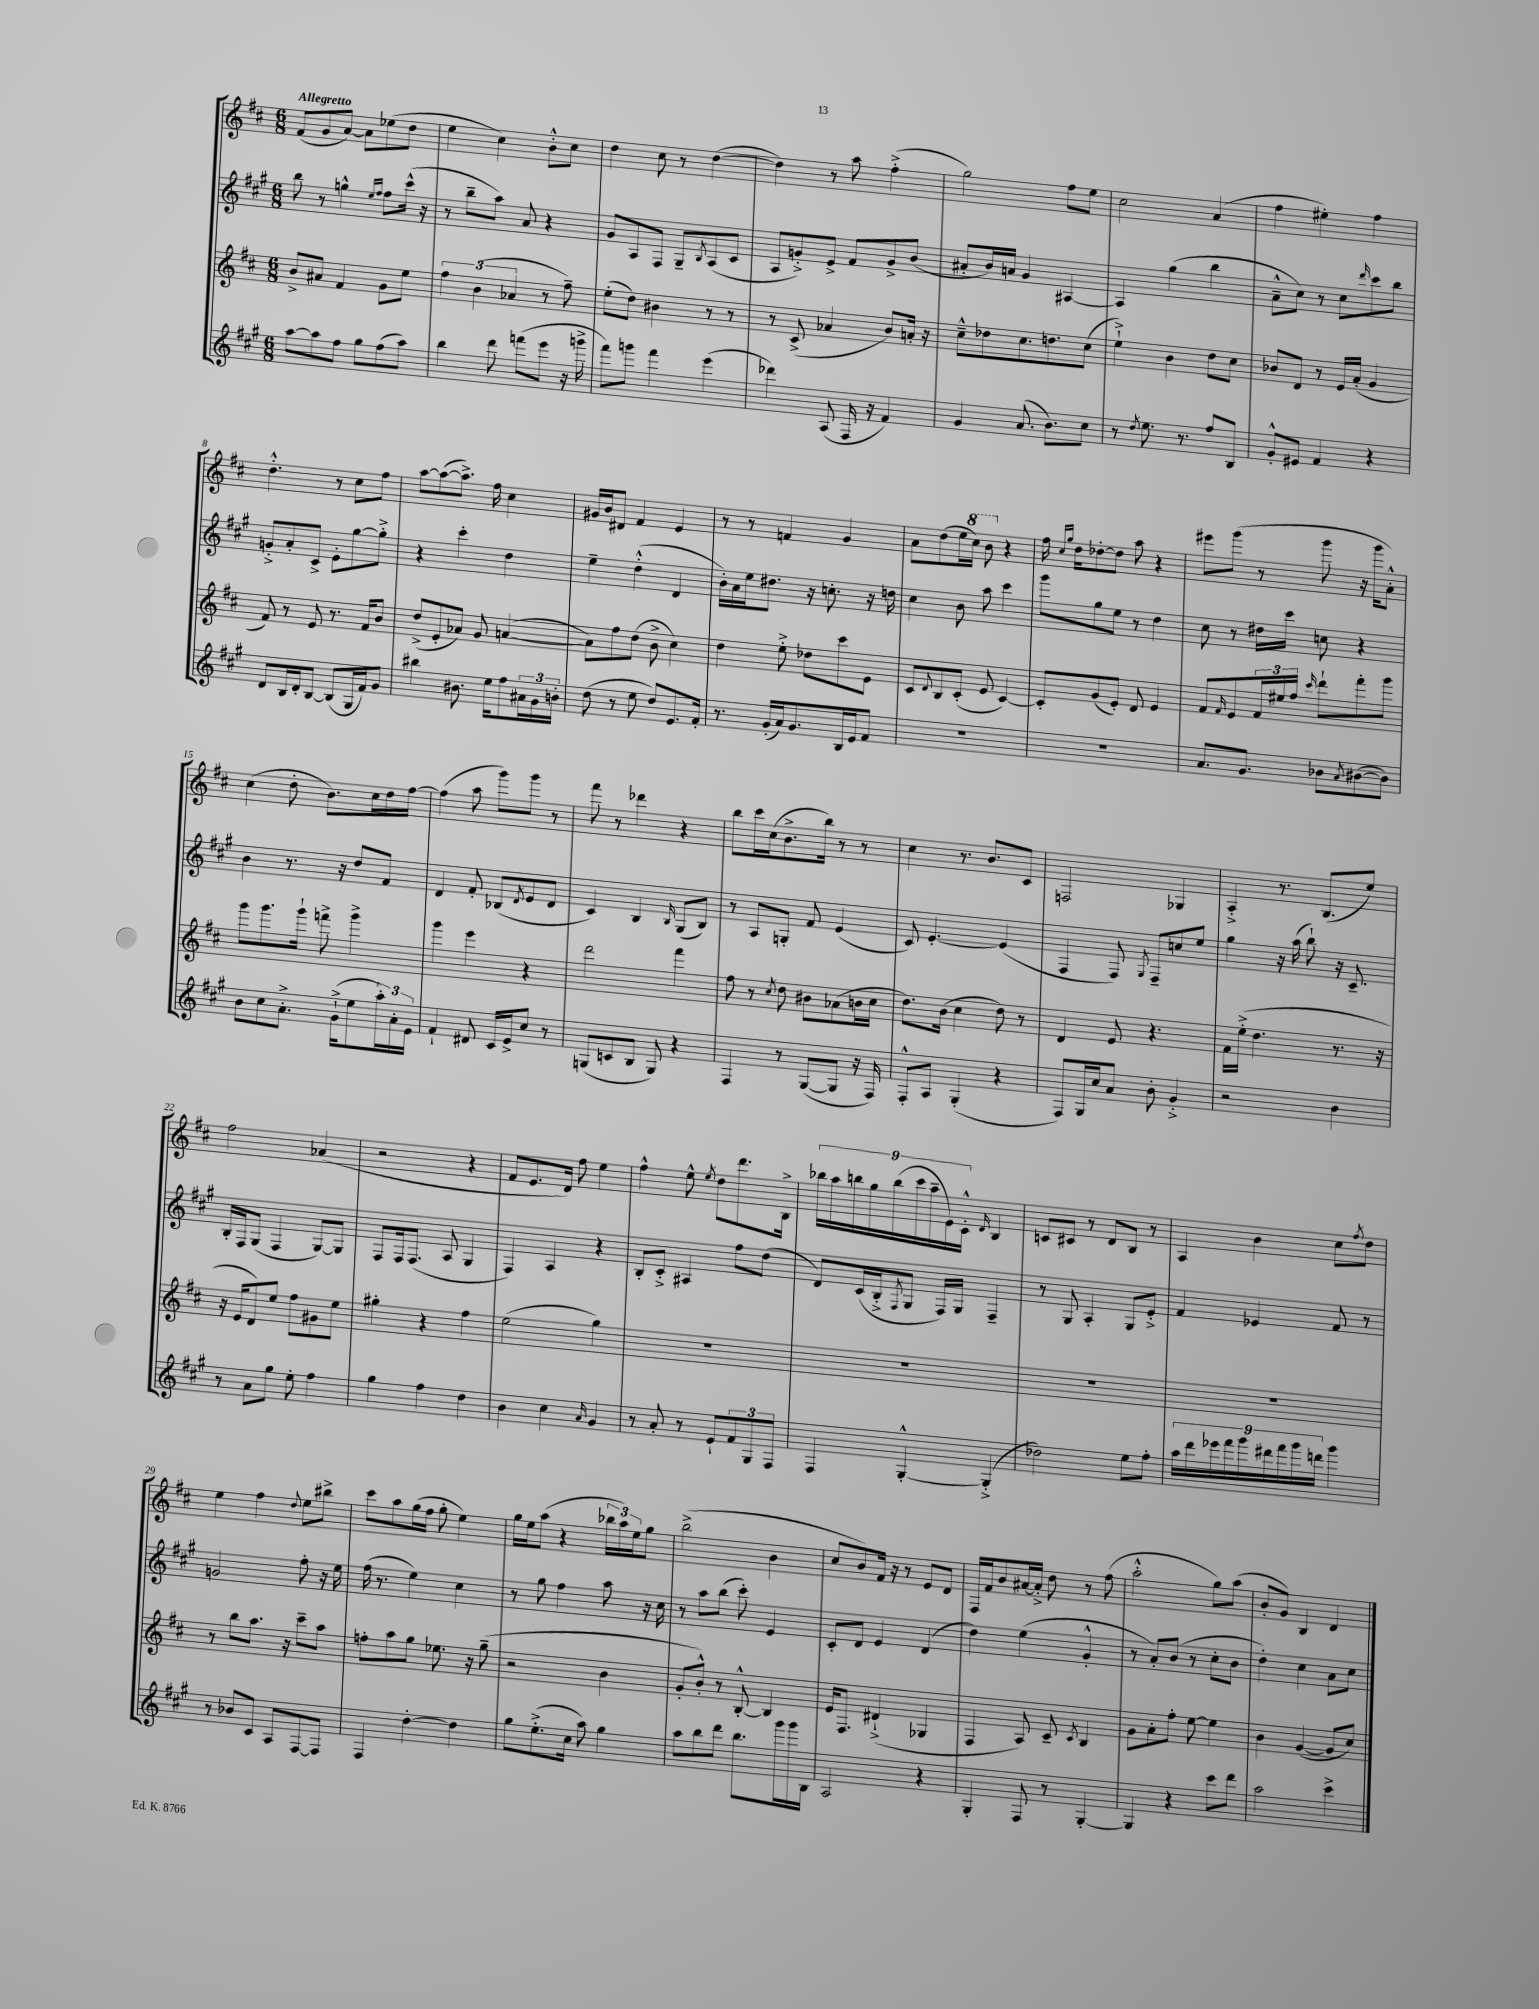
<<
\new StaffGroup <<
\new Staff = "s0" {
    \clef treble \key d \major \numericTimeSignature \time 6/8 \tempo "Allegretto"
    fis'8( g'8 a'8~) a'8 ees''8( d''8 |
    e''4 cis''4) b'8-.-^ cis''8 |
    d''4 cis''8 r8 d''4~( |
    d''4) r8 a''8 fis''4-.->( |
    g''2) fis''8 e''8 |
    cis''2 a'4( |
    fis''4 eis''4-.) fis''4 |
    d''4.-.-^ r8 cis''8 fis''8 |
    a''8~ a''8~( a''8.->) fis''16 cis''4 |
    gis'16 b'16 dis'8 fis'4 e'4 |
    r8 r8 f'4 g'4 |
    a'8 d''8( e''16 \ottava #1 cis'''16) b''8 \ottava #0 r4 |
    fis''16 \grace { cis''16 g''16 } d''16 des''8~-. des''8 a''8 r4 |
    eis'''8 g'''8( r8 g'''8 r16 g'''16 a'8-.-^) |
    cis''4( d''8-. b'8.) cis''16 d''16 fis''16~ |
    fis''4( a''8 g'''8) g'''8 r8 |
    fis'''8 r8 des'''4 r4 |
    b''8 cis'''16 cis''16( b'8.-> b''16) r8 r8 |
    cis''4 r8. b'8. cis'8 |
    f2 ges4 |
    a4-.-> r8. b8.( e''8) |
    fis''2 aes'4( |
    r2 r4 |
    fis'8 e'8. d'16) fis''8 e''4 |
    fis''4-^ e''8-^ \acciaccatura { e''8 } d''8 d'''8. b16-> |
    \tuplet 9/8 { bes''16 a''16 b''16 g''16 b''16( cis'''16 a''16-- e'16) cis'16-.-^ } \grace { d'16 } b4 |
    c'8 cis'8 r8 d'8 b8 r8 |
    a4 b'4 cis''8 \acciaccatura { fis''8 } d''8 |
    e''4 fis''4 \appoggiatura { d''8 } e''8 bis''8-> |
    cis'''8 a''8 g''16( fis''16 g''8-. e''4) |
    g''16 e''16 a''8( r4 \tuplet 3/2 { bes''16 a''16) e''16 } g''8 |
    b''2->( b'4 |
    cis''8 b'8) fis'16 r16 r8 e'8 d'8 |
    fis16 fis'16 b'8 ais'16~ ais'16-.-> d''8 r8 fis''8( |
    a''2-.-^ g''8) a''8( |
    b'8-. g'8) b4 d'4 \bar "|." |
}
\new Staff = "s1" {
    \clef treble \key a \major \numericTimeSignature \time 6/8
    b''8 r8 g''4-^ \grace { e''16 fis''16 } fis''8 cis'''16-^( r16 |
    r8 b''8-- a''8) a'8 r4 |
    gis'8 a8 fis8 gis8-- \acciaccatura { b8 } a8( cis'8 |
    a8 g'8-.->) e'8-> fis'8 g'8-> b'8( |
    ais'8-. b'16) a'16 gis'4 ais4~ |
    ais4 gis''4( b''4 |
    a'8---^ cis''8) r8 cis''8 \grace { d'''16 } cis'''8 b''8 |
    g'8-.-> a'8-. cis'8-> e'8-. gis''8~ gis''8-.-> |
    r4 cis'''4-. d''4 |
    e''4-- d''4-.-^( d'4 |
    b'16-.) a'16 e''16 dis''8. r16 c''8.-. r16 d''16 |
    cis''4 b'8 a''8 cis'''4 |
    gis'''8 gis''8 e''8 r8 d''4 |
    cis''8 r8 dis''16 cis'''16 c''8 r4 |
    b'4 r8. r16 d''8 fis'8 |
    d'4 fis'8-. bes8( \acciaccatura { d'8 } e'8 d'8 |
    cis'4) b4 \grace { b16 } gis8( b8) |
    r8 a8 g8-. fis'8 e'4( |
    cis'8) e'4.~-. e'4( |
    fis4 fis8) \acciaccatura { gis8 } fis8-- c''8 e''8 |
    gis''4 r16 a''16( b''8-!) r16 cis'8.-- |
    b16-. fis16 gis8( fis4 gis8~) gis8 |
    fis8 fis16 fis8.( a8 gis4 |
    fis4) a4 r4 |
    b8-. cis'8-.-> ais4 fis''8 d''8( |
    d'8) cis'16( b16-.-> \acciaccatura { fis8 } gis8 fis16) gis16 fis4-- |
    r8 gis8 a4-. gis8 e'8-.-> |
    fis'4 ees'4 fis'8 r8 |
    g'2 fis''8-. r16 e''16 |
    fis''16( r8. e''4) cis''4 |
    r8 gis''8 fis''4 a''8 r16 cis''16 |
    r8 a''8 b''8( cis'''8-.) e'4 |
    cis'8-. d'8 e'4 d'4( |
    d''4) e''4( gis'4-.-^ |
    r8 a'8-.) b'8( r8 cis''8-. b'8 |
    d''4-.) cis''4 a'8 cis''8 \bar "|." |
}
\new Staff = "s2" {
    \clef treble \key d \major \numericTimeSignature \time 6/8
    b'8-> ais'8 fis'4 g'8 e''8 |
    \tuplet 3/2 { fis''4 b'4( aes'4 } r8 fis''8--) |
    e''8-.( d''8) bis'4 r8 r8 |
    r8 cis'8->( aes'4 b'8) a'16-. r16 |
    cis''8---^ des''8 cis''8. d''8. cis''8( |
    e''4-!->) b'4 d''8 cis''8 |
    bes'8 d'8 r8 e'16 a'16-.( g'4 |
    fis'8) r8 e'8 r8. fis'16 b'8 |
    d''8->( e'8-. aes'8) g'8 a'4~( |
    a'8) fis''8 d''8( b'8-> cis''4) |
    d''4 e''8-.-> des''8 cis'''8 e'8 |
    cis'8 \appoggiatura { d'8 } b8 cis'8-.( e'8 cis'4~) |
    cis'8-. g'8( e'8-.) d'8 e'4 |
    fis'8 \grace { fis'16 } e'8 \tuplet 3/2 { fis'16 eis''16 fis''16 } \grace { cis'''16 } d'''8-! fis'''8-. g'''8 |
    g'''8 g'''8. g'''16-! f'''8-> g'''4-> |
    g'''4 e'''4 r4 |
    d'''2 fis'''4 |
    fis''8 r8 \acciaccatura { cis''8 } d''8 bis'8 aes'8( b'16 cis''16 |
    d''8.) b'16( cis''4 d''8) r8 |
    d'4 e'8 r4. |
    fis'16 e''16-.->( d''4. r8. r16 |
    r16 e'16 d'8) e''8 fis''8 gis'8 e''8 |
    gis''4-. r4 fis''4 |
    e''2( g''4) |
    R2. |
    R2. |
    R2. |
    R2. |
    r8 b''8 a''8. r16 cis'''8-- a''8 |
    f''8-. a''8 g''8 ees''8. r16 g''8--( |
    r2 b'4 |
    g'8-. b'8-.-^) r8 b8~-.-^ b4 |
    e'16 fis8. dis'4-!->( ges4 |
    fis4 a8) cis'8-- \acciaccatura { cis'8 } b4 |
    g'8 a'8-. fis''8-. e''8~ e''4 |
    b'4 g'4~( g'8 cis''8) \bar "|." |
}
\new Staff = "s3" {
    \clef treble \key a \major \numericTimeSignature \time 6/8
    a''8~ a''8 fis''8 gis''8 fis''8( a''8) |
    b''4 d'''8 f'''8( e'''8 r16 g'''16-> |
    fis'''8) g'''8 fis'''4 e'''4( |
    des'''4) a8( fis16 r16 fis'4) |
    gis'4 a'8.( b'8.) cis''8 |
    r8 \acciaccatura { d''8 } e''8. r8. fis''8 b8 |
    gis'8-.-^ eis'8 fis'4 r4 |
    d'8 b16 d'16-. b8~ b8( gis16 fis'16) gis'8 |
    bis''4 bis'8. e''16 fis''8 \tuplet 3/2 { ais'16 gis'16 b'16-. } |
    d''8( r8 e''8 d''8) e'8. fis'16-. |
    r8. gis'16-.( a'16) gis'8. b16 e'16 fis'8 |
    R2. |
    R2. |
    a'8. gis'8. bes'8 \acciaccatura { a'8 } bis'8~( bis'8) |
    b'8 cis''8 a'8.-.-> gis'16-!->( e''8 \tuplet 3/2 { a''16-.) a'16-. e'16 } |
    fis'4-! dis'8 cis'16 e'16-> cis''8 r8 |
    g8( c'8 b8 g8) r4 |
    fis4 r8 gis8~( gis8 r16 fis16) |
    fis8-.-^ a8 gis4-.( r4 |
    fis8) gis16 cis''16 a'8 b'8-. gis'4-.-> |
    r2 b'4 |
    r8 a'8 gis''8 e''8-. fis''4 |
    gis''4 fis''4 d''4 |
    b'4 cis''4 \grace { a'16 } gis'4 |
    r8 a'8-. r8 e'8-! \tuplet 3/2 { fis'8 gis8 fis8 } |
    fis4 gis4~-.-^ gis4-.->( |
    des''2) e''8 fis''8-. |
    \tuplet 9/8 { a''16 d'''16 ees'''16 fis'''16 gis'''16 dis'''16 fis'''16 gis'''16 d'''16 } gis'''4 |
    r8 bes'8 cis'8 a8 fis8~ fis8 |
    fis4 d''4~-. d''4 |
    gis''8 e''8.-.->( cis''16 a''8) gis''4 |
    a''8 b''8 d'''8 b''8. gis'''16 gis'''16 b16 |
    a2 r4 |
    gis4-. fis8 r8 gis4~-. |
    gis4 r4 cis'''8 d'''8 |
    a''2 cis'''4-> \bar "|." |
}
>>
>>
